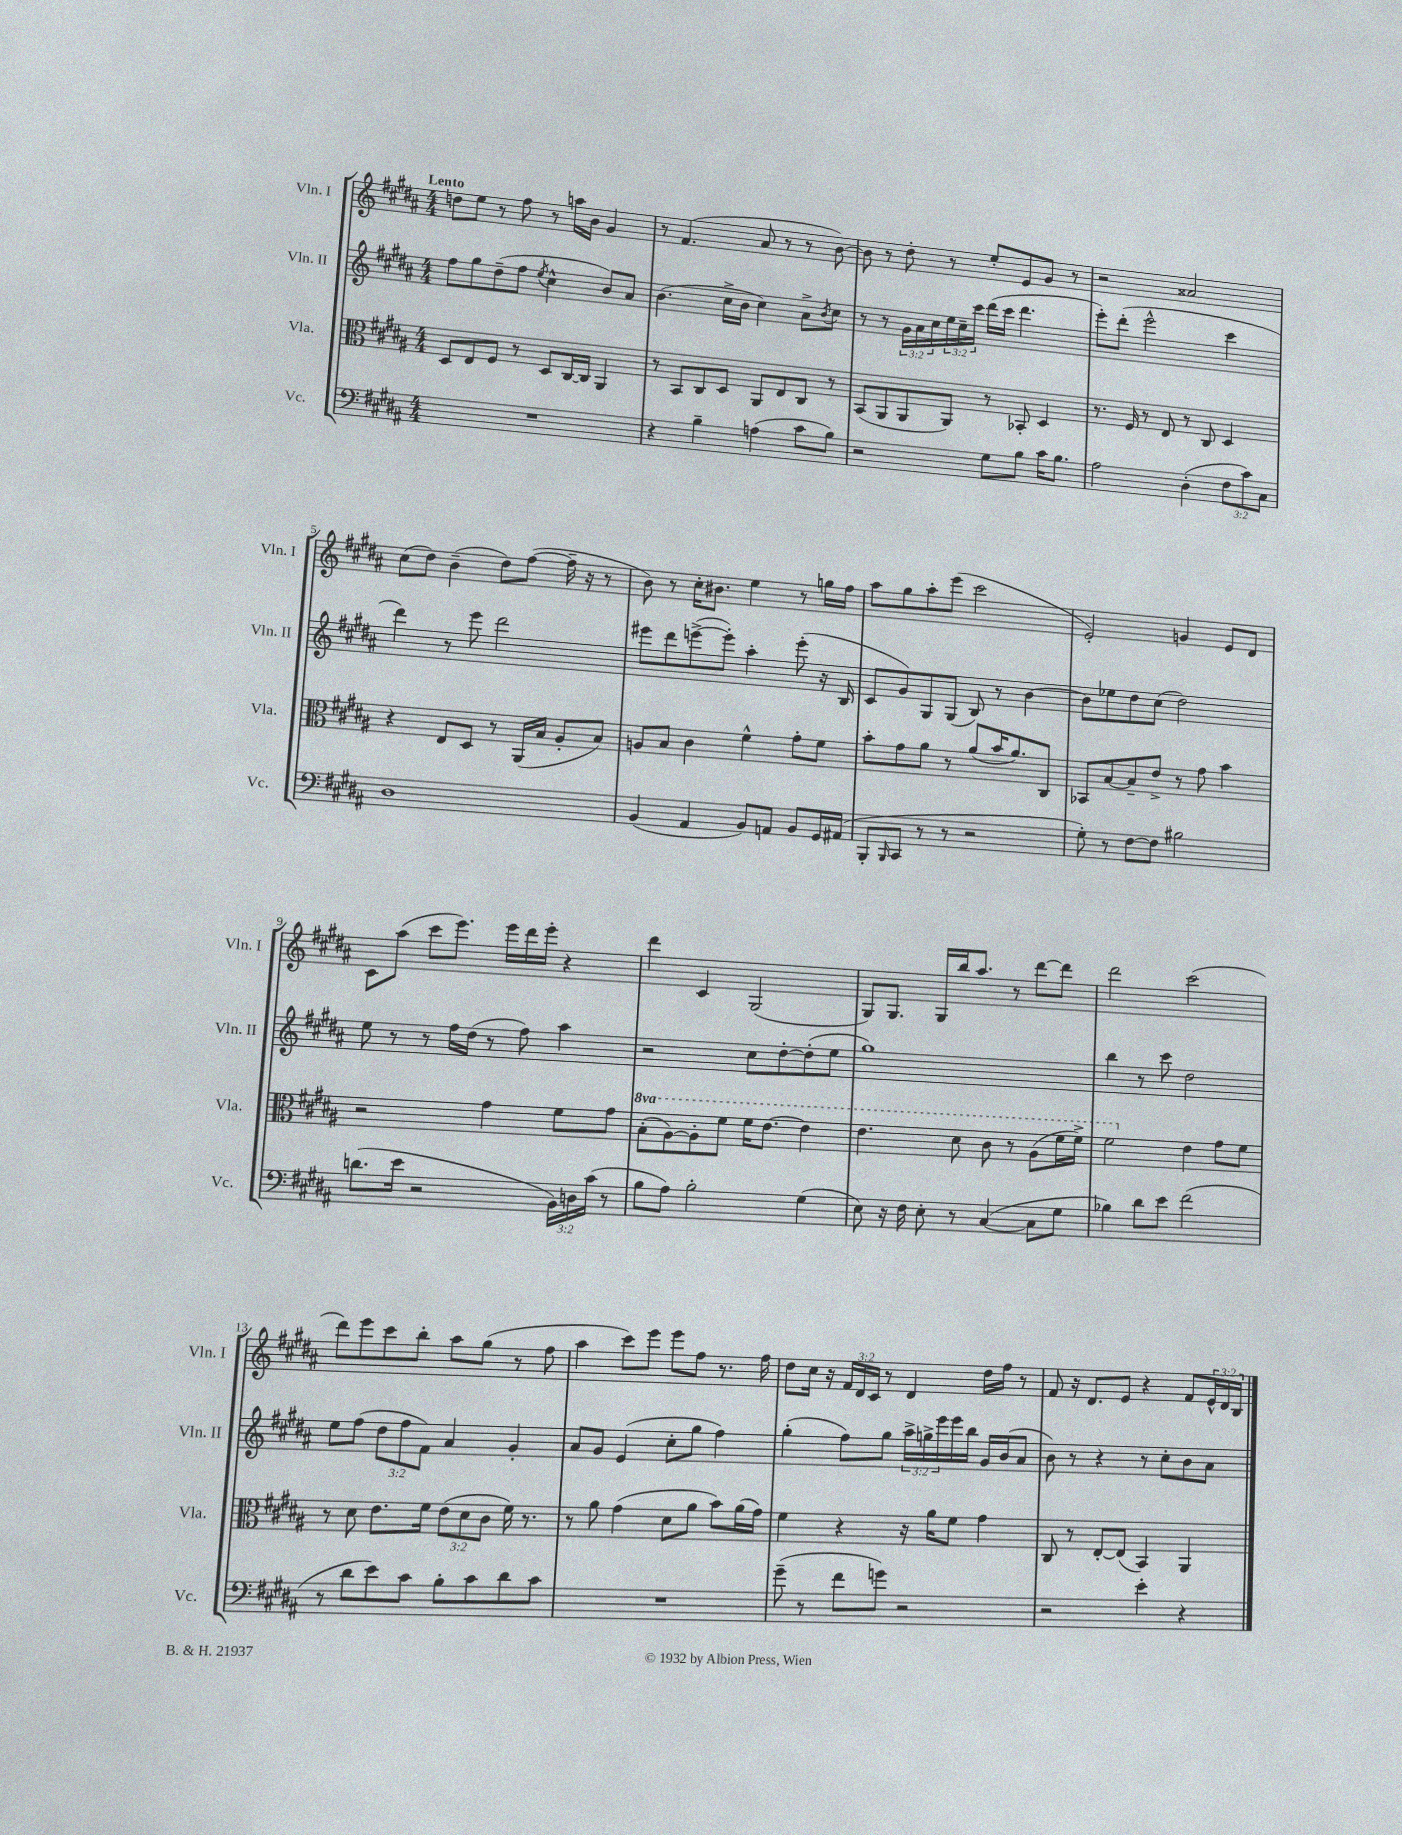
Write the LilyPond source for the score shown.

<<
\new StaffGroup <<
\new Staff = "s0" \with { instrumentName = "Vln. I" shortInstrumentName = "Vln. I" } {
    \clef treble \key b \major \numericTimeSignature \time 4/4 \override Staff.TupletNumber.text = #tuplet-number::calc-fraction-text \tempo "Lento"
    d''8 e''8 r8 fis''8 r8 a''16 b'16 gis'4 |
    r8 fis'4.( ais'8 r8 r8 b'8~) |
    b'8 r8 dis''8-. r8 e''8-. e'8 gis'8 r8 |
    r2 aisis'2 |
    cis''8( dis''8) b'4--( dis''8) fis''8~( fis''16-- r16 r8 |
    b'8) r8 cis''16-. bis'8. e''4 r8 g''16 fis''16 |
    ais''8 gis''8 ais''8-. e'''8( cis'''2 |
    e'2-.) g'4 e'8 dis'8 |
    cis'8 ais''8( cis'''8 e'''8.) e'''16 dis'''16 e'''16-. r4 |
    dis'''4 cis'4 gis2( |
    gis8) gis8. gis16 b''16 ais''8. r8 dis'''8~ dis'''8 |
    dis'''2 cis'''2( |
    dis'''8) e'''8 cis'''8 b''8-. ais''8 gis''8( r8 fis''8 |
    ais''4 cis'''8) e'''8 e'''8 fis''8 r8. fis''16 |
    dis''8 cis''16 r16 \tuplet 3/2 { fis'16 dis'16 cis'16 } r8 dis'4 dis''16 fis''16 r8 |
    fis'8 r16 dis'8. e'8 r4 fis'8 \tuplet 3/2 { e'16-^ dis'16 b16 } \bar "|." |
}
\new Staff = "s1" \with { instrumentName = "Vln. II" shortInstrumentName = "Vln. II" } {
    \clef treble \key b \major \numericTimeSignature \time 4/4 \override Staff.TupletNumber.text = #tuplet-number::calc-fraction-text
    fis''8 gis''8 dis''8--( fis''8 \acciaccatura { e''8 } cis''4-^ b'8) ais'8 |
    b'4.( cis''16-> b'16 cis''4) ais'8-> \acciaccatura { b'8 } cis''8 |
    r8 r8 \tuplet 3/2 { gis'16 ais'16 cis''16 } \tuplet 3/2 { e''16 cis''16-- cis'''16 } dis'''16( cis'''16 dis'''4. |
    e'''8-.) dis'''8-.( e'''2-^ cis'''4 |
    dis'''4) r8 e'''8 dis'''2 |
    eis'''8 dis'''8 e'''8~->( e'''8-.) ais''4-. e'''8-.( r16 b16 |
    cis'8 gis'8) gis8 gis8( b8) r8 b'4~ |
    b'8 ees''8 dis''8 cis''8( dis''2) |
    e''8 r8 r8 fis''16 dis''16( r8 fis''8) ais''4 |
    r2 cis''8 dis''8~-. dis''8-.( e''8 |
    gis''1) |
    b''4 r8 cis'''8 dis''2 |
    e''8 fis''8( \tuplet 3/2 { dis''8 fis''8 fis'8) } ais'4 gis'4-. |
    ais'8 gis'8 e'4( cis''8-. gis''8 fis''4) |
    gis''4-.( fis''8) gis''8 \tuplet 3/2 { ais''16-> g''16-> e'''16 } e'''16 b''16 gis'16 b'16( ais'8 |
    b'8) r8 r4 r8 cis''8-. b'8 ais'8 \bar "|." |
}
\new Staff = "s2" \with { instrumentName = "Vla." shortInstrumentName = "Vla." } {
    \clef alto \key b \major \numericTimeSignature \time 4/4 \override Staff.TupletNumber.text = #tuplet-number::calc-fraction-text \set Staff.ottavationMarkups = #ottavation-simple-ordinals
    dis8 e8 fis8 r8 dis8 cis16~ cis16 ais,4 |
    r8 b,8 cis8 dis8 ais,8 e8 cis8 r8 |
    b,8( ais,8 ais,8 ais,8) r8 bes,8-. dis4 |
    r8. fis16 r8 e8 r8 cis8 dis4 |
    r4 e8 dis8 r8 ais,16( b16 ais8-. b8) |
    a8 b8 cis'4 fis'4-^ gis'8-. fis'8 |
    b'8-. gis'8 ais'8 r8 ais'8( b'16 ais'8.) cis8 |
    bes,8 b8~ b8-- e'8-> r8 gis'8 b'4 |
    r2 gis'4 fis'8 gis'8 |
    \ottava #1 b'8-.( ais'8~) ais'8-. fis''8 fis''16 e''8.~ e''4 |
    e''4. dis''8 cis''8 r8 ais'8( fis''16 fis''16->) |
    fis''2 \ottava #0 e'4 gis'8 fis'8 |
    r8 dis'8 e'8. fis'16 \tuplet 3/2 { e'8( dis'8 cis'8 } fis'16) r8. |
    r8 ais'8 gis'4( dis'8 ais'8 b'8) ais'16( gis'16) |
    fis'4 r4 r16 ais'16 fis'8 gis'4 |
    cis8 r8 e8~-. e8( b,4) ais,4 \bar "|." |
}
\new Staff = "s3" \with { instrumentName = "Vc." shortInstrumentName = "Vc." } {
    \clef bass \key b \major \numericTimeSignature \time 4/4 \override Staff.TupletNumber.text = #tuplet-number::calc-fraction-text
    R1 |
    r4 b4-- a4( cis'8 b8) |
    r2 gis8 b8 cis'16 b8. |
    ais2 dis4-.( \tuplet 3/2 { fis8 cis'8) cis8 } |
    dis1 |
    b,4( ais,4 b,8) a,8 b,8 gis,16 ais,16( |
    b,,8-. \grace { b,,16 } cis,8 r8 r8 r2 |
    gis8-.) r8 fis8~ fis8 bis2 |
    d'8.( e'16 r2 \tuplet 3/2 { b,16) d16 cis'16( } r8 |
    b8 ais8) b2-. gis4( |
    e8) r16 fis16 e8-. r8 cis4~( cis8 gis8 |
    bes4) dis'8 e'8 fis'2( |
    r8 dis'8 e'8) cis'8 b8-. cis'8 dis'8 cis'8 |
    R1 |
    gis'8--( r8 fis'8 g'8) r2 |
    r2 e'4-. r4 \bar "|." |
}
>>
>>
